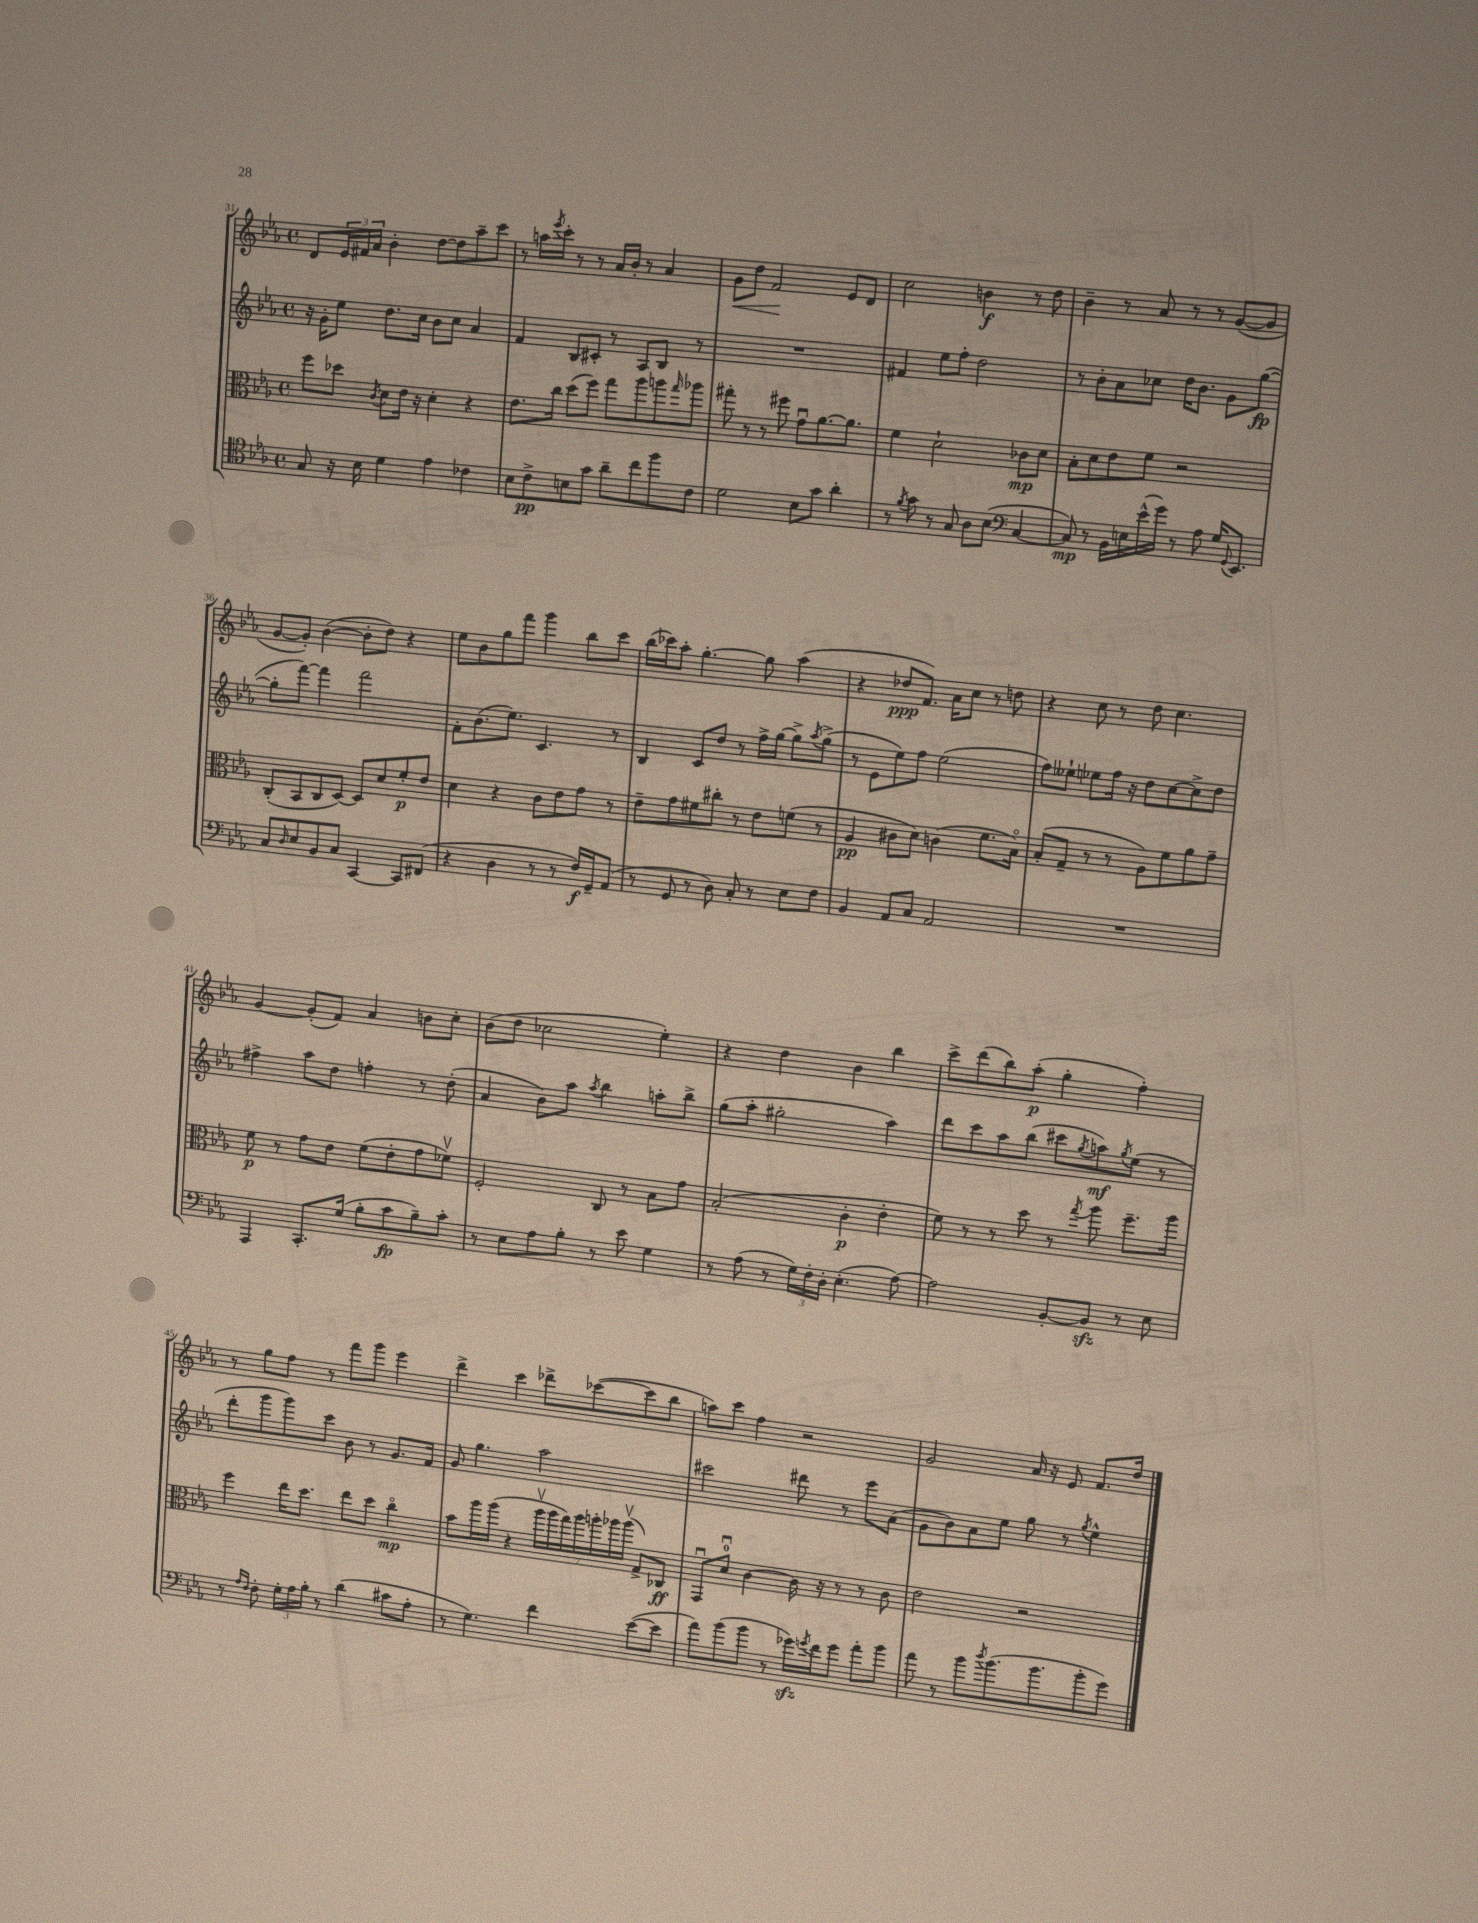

**kern	**kern	**kern	**kern
*staff4	*staff3	*staff2	*staff1
*clefC4	*clefC3	*clefG2	*clefG2
*k[b-e-a-]	*k[b-e-a-]	*k[b-e-a-]	*k[b-e-a-]
*M4/4	*M4/4	*M4/4	*M4/4
*met(c)	*met(c)	*met(c)	*met(c)
8G	8ff	16r	8d
.	.	16g'	.
16r	8dd-	8ee-	24e-
.	.	.	24f#
16B-	.	.	.
.	.	.	24a-
.	8qc	.	.
4d	8d	8.dd	4b-'
.	16e-	.	.
.	16r	16cc	.
4e-	4d'	8b-	[8dd
.	.	8cc	8dd]
4c-	4r	4a-	8aa-~
.	.	.	8ccc
=	=	=	=
8B-	8.e-	4f	8r
8c^	.	.	16aa
.	.	.	8qeee-
.	16cc	.	16ccc'
8B	(8dd	8B-	8r
8g	8ff)	8c#'	8r
8a-~	8gg	8r	16a-
.	.	.	16b-'
8cc	8aa-	8A-	8r
8ff	8aa	8B-	4a-
.	16qqgg	.	.
8c	8aa-	8r	.
=	=	=	=
2d	8gg#'	1r	8g
.	8r	.	8dd
.	8r	.	2f
.	8ff#	.	.
8B-	8gu	.	.
8g	[8.a-	.	.
4a-'	.	.	8e-
.	8.a-]	.	.
.	.	.	8d
=	=	=	=
8r	4f	4f#	2cc
8qf	.	.	.
8g	.	.	.
8r	2d`	8ee-	.
8G	.	8ff'	.
8A-	.	2dd	4b
(8B-	.	.	.
*clefF4	*	*	*
[4C	8c-	.	8r
.	8d	.	8dd
=	=	=	=
8C])	8B-'	8r	4b-~
8r	8d	8b-'	.
16BB-	8e-	8a-	8r
16E	.	.	.
(16e-^^	8f	8cc-	8a-
16g)	.	.	.
8r	2r	16dd	8r
.	.	8.b-	.
8A-	.	.	8r
16G	.	8g	([8g
8qqGG	.	.	.
8.EE-	.	.	.
.	.	([8gg	8g]
=	=	=	=
8C	(8C'	8gg']	[8g
16qqD	.	.	.
8E-	8BB-	[8fff)	8g'])
8BB-	8C	4fff]	([4b-
8C	[8D)	.	.
[4CC	8D]	2fff	8b-']
.	8d	.	8dd)
8CC]	8f'	.	4r
(8FF#	8e-	.	.
=	=	=	=
4r	4d	8f'	8ee-
.	.	(8.b-	8b-
4D	4r	.	8gg
.	.	8.ee-)	.
.	.	.	8fff
8r	8c	4.c	4ggg
8r	8e-	.	.
16F)	8g	.	8bb-
16GG~	.	.	.
(8AA-	8r	8r	8ccc
=	=	=	=
8r	8e-~	4B-	(16bb-
.	.	.	16ccc-)
8GG	8g	.	8aa-'
8r	8f#	8c	[4.gg'
8D)	8cc#'	8dd	.
8C'	8r	8r	.
8r	8e-	16ff^	8gg]
.	.	[16gg	.
8E-	(8f	8gg^]	(4aa-
.	.	8qaa-	.
8F	8r	(8gg^	.
=	=	=	=
4BB-	4A-	8r	4r
.	.	8e-	.
8AA-	8c#	8ee-)	8dd-
8C	8d)	8ff	8.f)
2AA-	(4c	(2ee-	.
.	.	.	16a-
.	.	.	8cc
.	8.f	.	8r
.	.	.	8dd
.	16B-o)	.	.
=	=	=	=
1r	(8B-'	8ff)	4r
.	8G~	8ee--`	.
.	8r	8ee-	8cc
.	8r	16ff	8r
.	.	16r	.
.	8A-)	8dd	8dd
.	8f	[8cc	4.cc
.	8a-	8cc^]	.
.	8g~	8dd	.
=	=	=	=
4AAA-	8f	4ff#^	[4g
.	8r	.	.
8.CC'	8g	8aa-	(8g']
.	8e-	8dd	8f)
(16G	.	.	.
8B-'	(8f	4ff'	4a-
8c	8e-'	.	.
8B-~)	8g	8r	8b
8c'	8f-v)	(8dd'	8cc'
=	=	=	=
8r	2F'	4a-	(8b-
8E-	.	.	8dd
8A-	.	8b-)	2cc-
8B-'	.	8aa-	.
.	.	8qaa-	.
8r	8C	4bb-	.
8e-	8r	.	.
4G	8B-	8aa'	4ee-')
.	8g	8bb-^	.
=	=	=	=
8r	(2B-'	(8gg	4r
(8A-	.	8aa-'	.
8r	.	2gg#'	4dd
24G)	.	.	.
24F'	.	.	.
24D'	.	.	.
(4.E-'	4c'	.	4b-
.	4e-'	4aa-)	4bb-
[8A-)	.	.	.
=	=	=	=
2A-]	8f)	8ddd	8ccc^
.	8r	8ccc	(8ddd
.	8r	8aa-	8bb-)
.	8dd	(8bb-	(8aa-'
[8BB-'	8r	8ccc#	4gg'
.	8qgg	8qgg	.
8BB-]	8aa-	8aa)	.
.	.	8qgg	.
8r	8.ff~	(8ee-	4ff')
8E-	.	8r	.
.	16aa-	.	.
=	=	=	=
8r	4ff	8ddd'	8r
16qqA-	.	.	.
16qqF	.	.	.
8F'	.	8ggg	8gg
24G'	16ee-	8ggg)	8ff
24A-	.	.	.
.	8.dd	.	.
24B-'	.	.	.
8r	.	8ccc	8r
(4d	8ee-	8b-	8fff
.	8dd	8r	8ggg
8c#	4cco	8.g	4eee-
8A-'	.	.	.
.	.	16f	.
=	=	=	=
8r	8b-	8g	4ddd^
4.G)	16aa-	4.gg	.
.	(16aa-	.	.
.	4r	.	4ccc
4f	28aa-v	2aa-	8ddd-^
.	28aa-	.	.
.	28gg)	.	.
.	28aa-	.	.
.	.	.	([8ccc-
.	28aa'	.	.
.	28aa-	.	.
.	(28aa-v	.	.
([8e-	8G^)	.	8ccc-]
8e-]	8C-	.	8bb-
=	=	=	=
8a-)	8GGu	2ccc#	8aa)
(8b-	8du	.	8ccc
8b-	[4c	.	4ff
8r	.	.	.
16g-)	16c]	8ddd#	2r
8qg	.	.	.
16f	16r	.	.
8g	8r	8r	.
8a-'	8r	8eee-	.
8b-	8c	(8a-	.
=	=	=	=
8a-	2e-	8g	2g
8r	.	8b-)	.
8b-	.	8a-	.
8qdd	.	.	.
(8.b-	.	8ee-	.
.	2r	8gg	16a-
8.b-	.	.	16r
.	.	8r	8e-
.	.	8qgg	.
8b-'	.	4ee-^^	8.f
8g)	.	.	.
.	.	.	16dd
==	==	==	==
*-	*-	*-	*-
